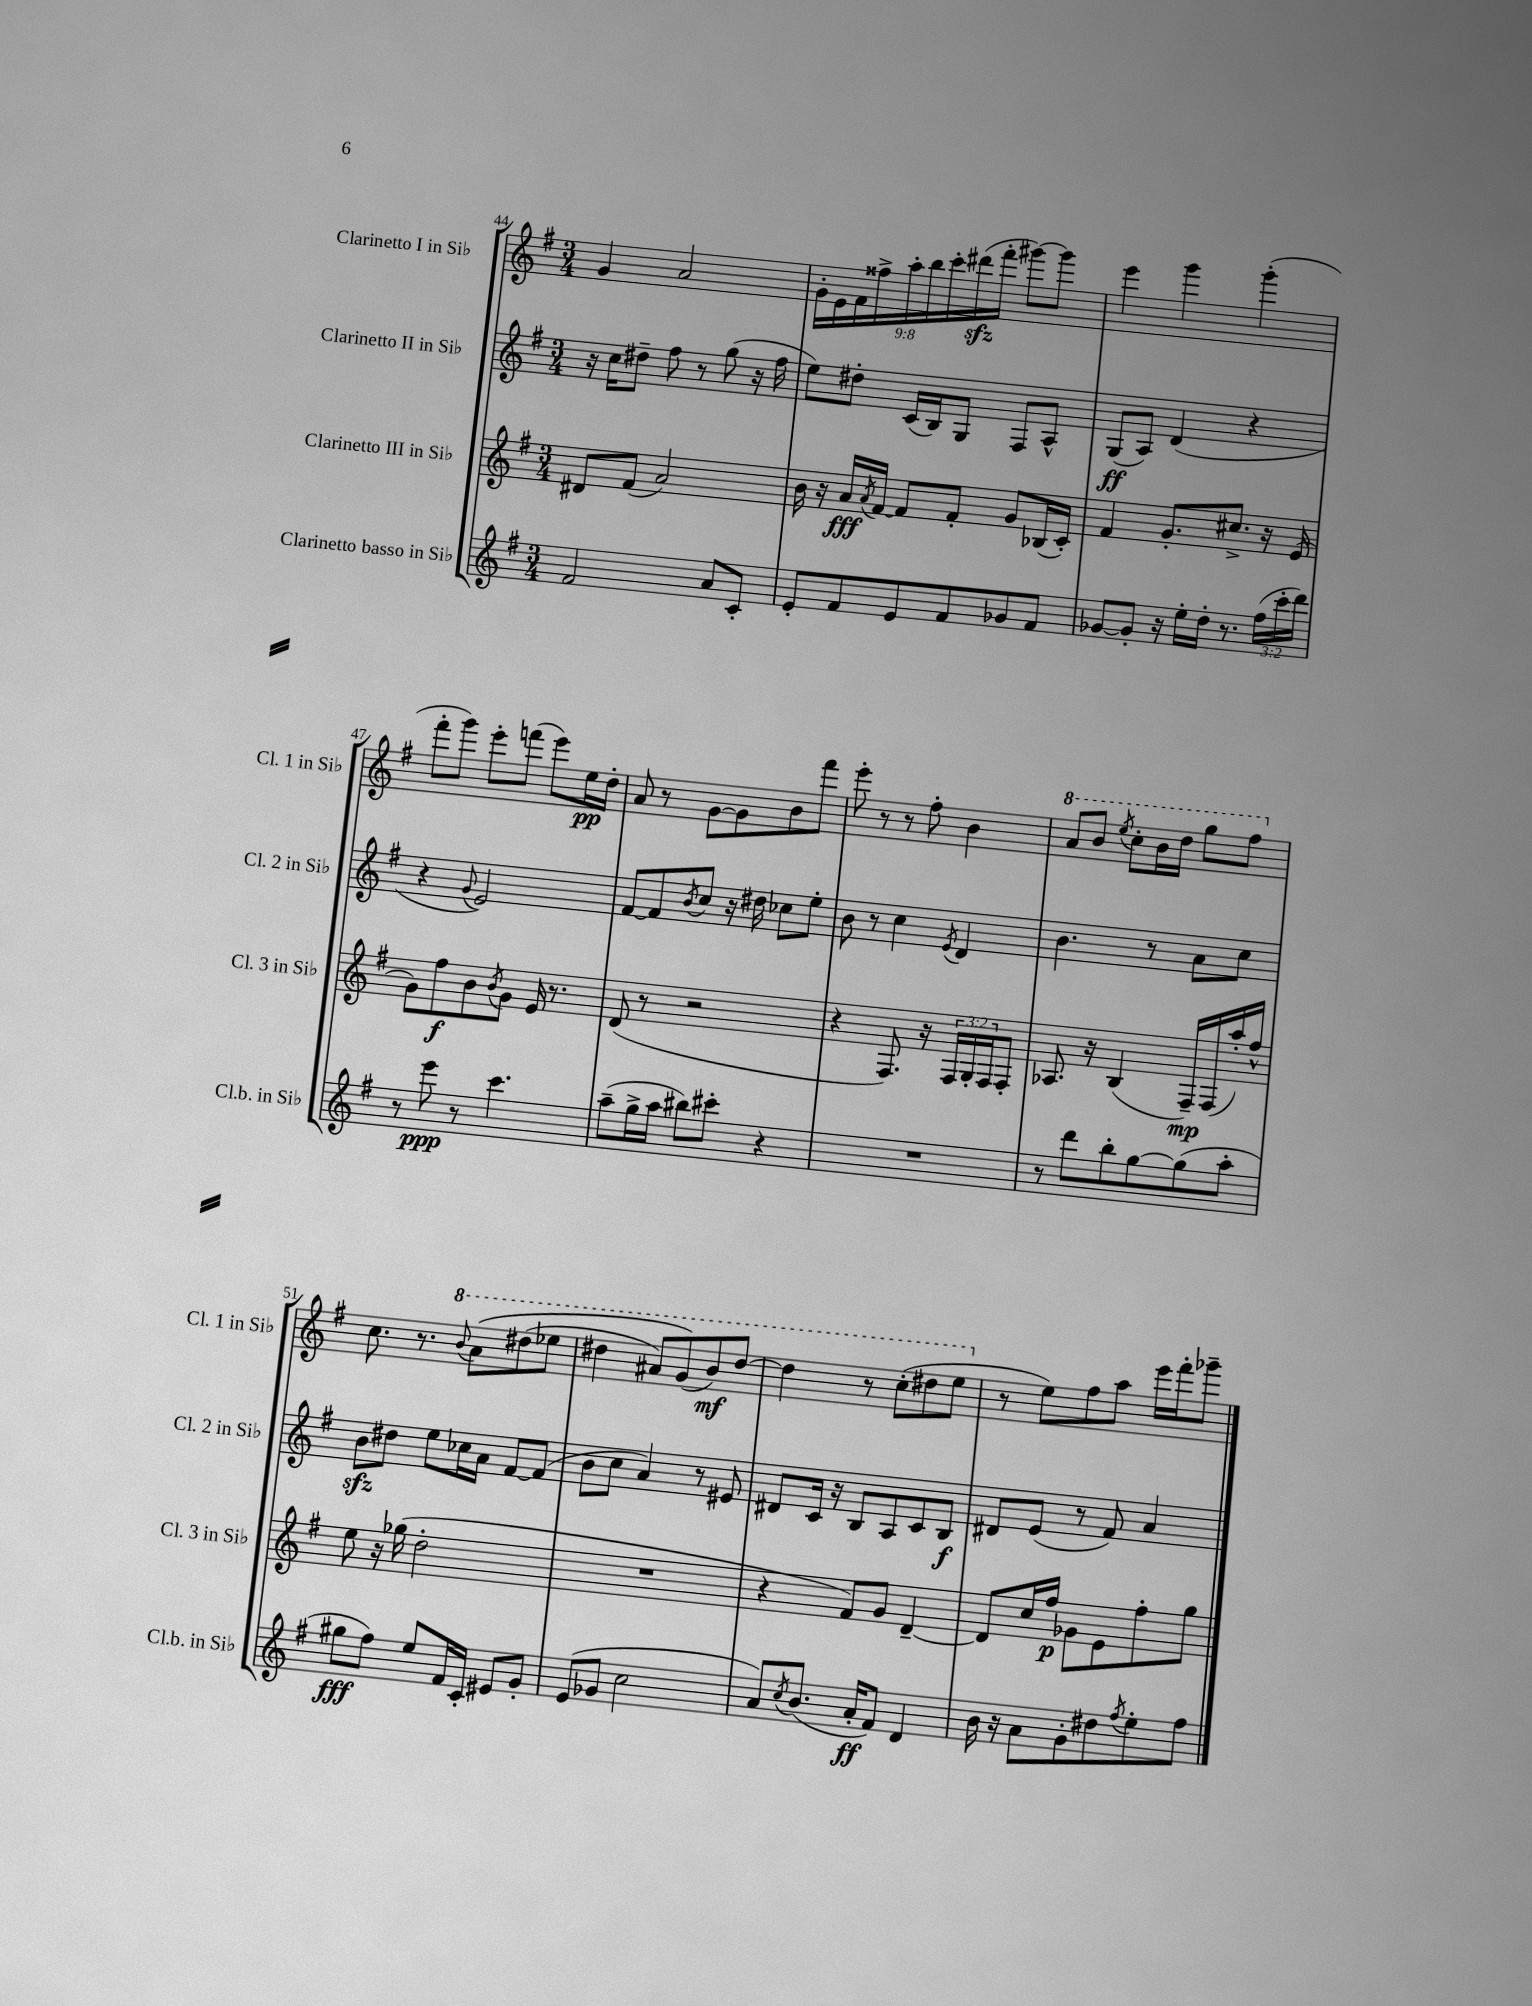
<<
\new StaffGroup <<
\new Staff = "s0" \with { instrumentName = "Clarinetto I in Sib" shortInstrumentName = "Cl. 1 in Sib" } {
    \clef treble \key g \major \numericTimeSignature \time 3/4 \override Staff.TupletNumber.text = #tuplet-number::calc-fraction-text
    g'4 a'2 |
    \tuplet 9/8 { g'16-. e'16 fis'16 fisis''16-> a''16-. b''16 c'''16-. dis'''16\sfz( fis'''16-. } gis'''8~) gis'''8 |
    e'''4 g'''4 g'''4-.( |
    fis'''8-. g'''8) e'''8-. f'''8( e'''8) e''16\pp d''16-. |
    a'8 r8 g'8~ g'8 b'8 fis'''8 |
    e'''8-. r8 r8 fis''8-. b'4 |
    \ottava #1 a''8 b''8 \acciaccatura { e'''8 } c'''8-. b''16 d'''16 g'''8 fis'''8 \ottava #0 |
    c''8. r8. \ottava #1 \appoggiatura { b''8 } a''8\( dis'''8( ees'''8 |
    dis'''4 ais''8) g''8(\) b''8\mf) dis'''8~ |
    dis'''4 r8 c'''8-.( dis'''8 e'''8 \ottava #0 |
    r8 e''8) fis''8 a''8 e'''16 fis'''16-. ges'''8-- \bar "|." |
}
\new Staff = "s1" \with { instrumentName = "Clarinetto II in Sib" shortInstrumentName = "Cl. 2 in Sib" } {
    \clef treble \key g \major \numericTimeSignature \time 3/4
    r16 c''16 dis''8-- fis''8 r8 g''8( r16 fis''16 |
    e''8) dis''8-. c'16( b16) g8 fis8 a8-^ |
    g8\ff( a8) d'4( r4 |
    r4 \appoggiatura { g'8 } e'2) |
    fis'8~ fis'8 \acciaccatura { b'8 } c''8 r16 dis''16 ces''8 e''8-. |
    b'8 r8 c''4 \acciaccatura { e'8 } d'4 |
    b'4. r8 a'8 c''8 |
    b'8\sfz dis''8 e''8 ces''16 a'16 fis'8~ fis'8( |
    b'8 c''8 a'4) r8 eis'8 |
    dis'8 c'16 r16 b8 a8 c'8 b8\f |
    dis'8 e'8( r8 fis'8) a'4 \bar "|." |
}
\new Staff = "s2" \with { instrumentName = "Clarinetto III in Sib" shortInstrumentName = "Cl. 3 in Sib" } {
    \clef treble \key g \major \numericTimeSignature \time 3/4 \override Staff.TupletNumber.text = #tuplet-number::calc-fraction-text
    dis'8 fis'8( a'2) |
    b'16 r16 a'16\fff \acciaccatura { a'8 } fis'16~ fis'8 fis'8-. g'8 bes16( c'16-.) |
    fis'4 g'8.-. cis''8.-> r16 e'16( |
    g'8) fis''8\f b'8 \acciaccatura { b'8 } g'8 e'16 r8. |
    d'8( r8 r2 |
    r4 fis8.) r16 \tuplet 3/2 { fis16 g16-. fis16 } fis8-. |
    aes8. r16 b4( fis16--\mp) fis16( a''16-.) fis''16-^ |
    e''8 r16 ges''16( d''2-. |
    R2. |
    r4 fis'8) g'8 d'4~-- |
    d'8 c''16 fis''16\p ges'8 e'8 fis''8-. g''8 \bar "|." |
}
\new Staff = "s3" \with { instrumentName = "Clarinetto basso in Sib" shortInstrumentName = "Cl.b. in Sib" } {
    \clef treble \key g \major \numericTimeSignature \time 3/4 \override Staff.TupletNumber.text = #tuplet-number::calc-fraction-text
    fis'2 a'8 c'8-. |
    e'8-. fis'8 e'8 fis'8 ges'8 fis'8 |
    ges'8~ ges'8-. r16 e''16-. d''16-. r8. \tuplet 3/2 { fis''16( c'''16-. d'''16) } |
    r8 e'''8\ppp r8 c'''4. |
    a''8--( g''16-> a''16 bis''8) cis'''8-. r4 |
    R2. |
    r8 d'''8 b''8-. g''8~ g''8( a''8-. |
    gis''8\fff fis''8) e''8 fis'16 c'16-. eis'8 g'8-. |
    e'8( ges'8 c''2 |
    a'8) \acciaccatura { c''8 } b'8.( a'16-.\ff fis'8) d'4 |
    b'16 r16 a'8 g'8-. dis''8 \acciaccatura { fis''8 } e''8-. fis''8 \bar "|." |
}
>>
>>
\layout { \context { \Score currentBarNumber = #44 } }
